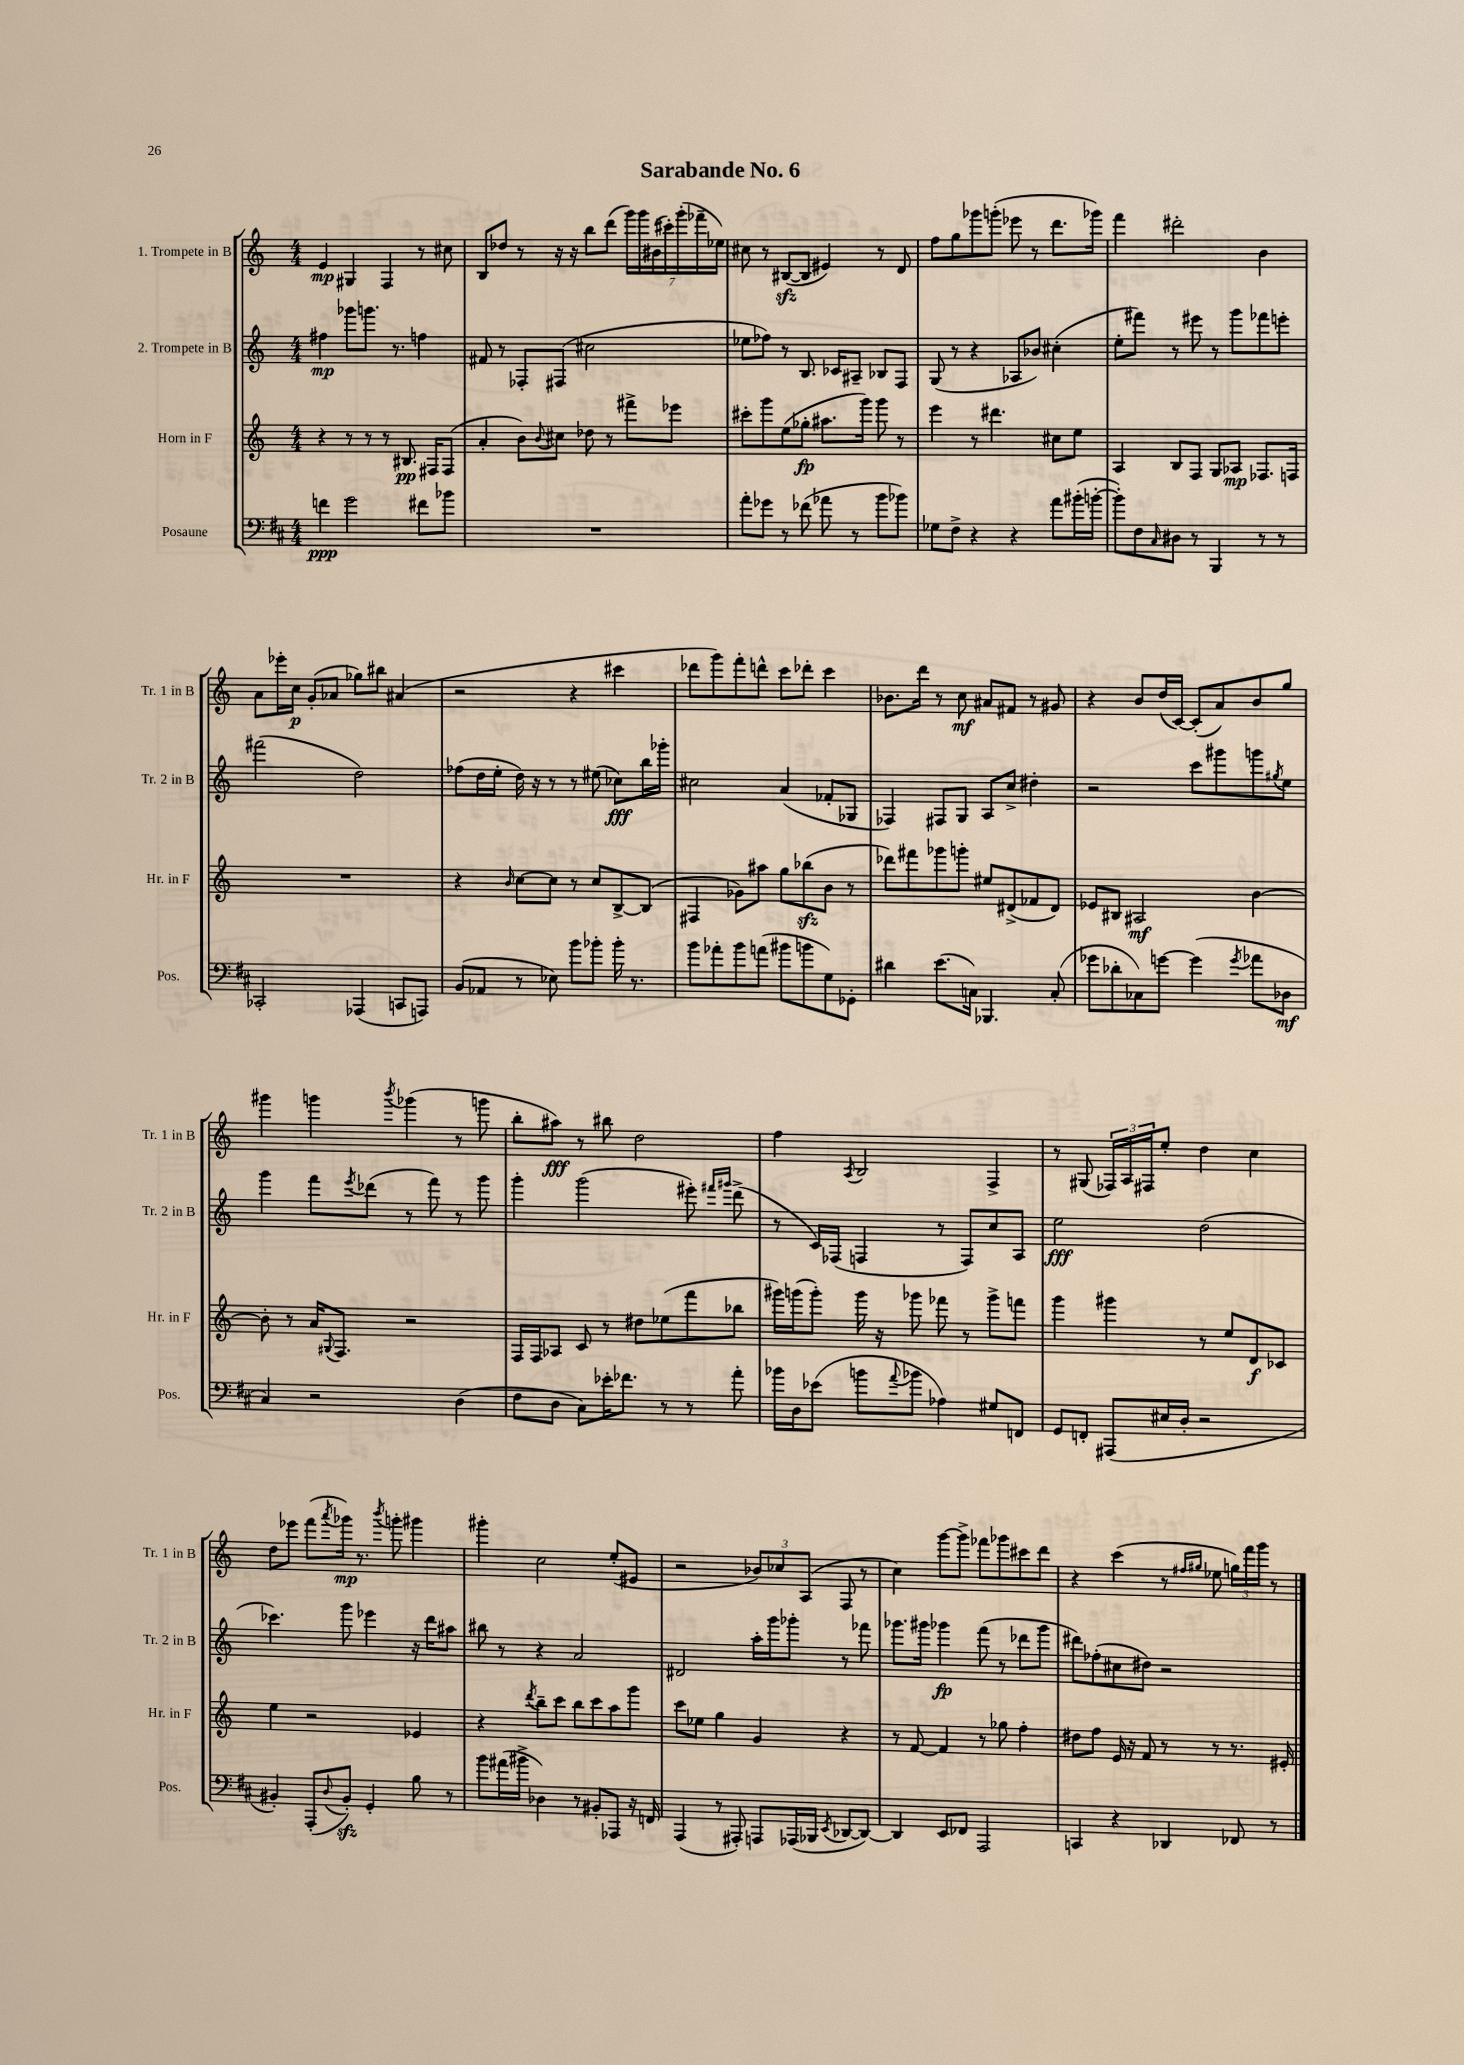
\header { title = "Sarabande No. 6" }
<<
\new StaffGroup <<
\new Staff = "s0" \with { instrumentName = "1. Trompete in B" shortInstrumentName = "Tr. 1 in B" } {
    \clef treble \key c \major \numericTimeSignature \time 4/4
    e'4\mp gis4 f4 r8 cis''8 |
    b8 des''8 r8 r16 r16 b''8 d'''8( \tuplet 7/4 { g'''16) g'''16 bis'16( cis'''16-.) g'''16-.( fes'''16-- ees''16) } |
    cis''8 r8 bis8~\sfz( bis8 eis'4) r8 d'8 |
    f''8 g''8 ges'''8 g'''8-.( ees'''8 r8 d'''8. ges'''16) |
    f'''4 dis'''2-. b'4 |
    a'8 ees'''16-. c''16\p g'8-.( aes'8 ges''8) bis''8 ais'4( |
    r2 r4 cis'''4 |
    des'''8 g'''8) f'''8-. d'''8-^ c'''8 des'''8-. c'''4 |
    bes'8. d'''16 r8 c''8\mf ais'8 fis'8 r8 gis'8 |
    r4 b'8 d''16( c'16~) c'8-.( a'8) b'8 g''8 |
    gis'''4 g'''4 \acciaccatura { b'''8 } ges'''4( r8 g'''8 |
    b''8-. ais''8\fff) r8 bis''8 d''2 |
    f''4 \acciaccatura { a8 } b2 f4-> |
    r8 gis8( \tuplet 3/2 { fes16) a16 fis16 } e''8-. d''4 c''4 |
    d''8 ees'''8 f'''8( \acciaccatura { a'''8 } ges'''16\mp) r8. \acciaccatura { b'''8 } g'''8-. gis'''4 |
    gis'''4-. c''2 e''8-.( eis'8 |
    r2 \tuplet 3/2 { bes'8) ces''8 a8( } f8 r8 |
    c''4) g'''8~ g'''8-> fes'''8 ges'''8 cis'''8 d'''8 |
    r4 c'''4( r8 \grace { fis''16 gis''16 } ees''8 \tuplet 3/2 { g''16) f'''16 g'''16 } r8 \bar "|." |
}
\new Staff = "s1" \with { instrumentName = "2. Trompete in B" shortInstrumentName = "Tr. 2 in B" } {
    \clef treble \key c \major \numericTimeSignature \time 4/4
    fis''4\mp ges'''8 g'''8. r8. f''4 |
    fis'8 r8 fes8-. fis8( cis''2 |
    ees''8 fes''8) r8 b8. ces'16 ais8-- bes8 f8 |
    g8( r8 r4 aes8 bes'8) cis''4-.( |
    e''8-. fis'''8) r8 eis'''8 r8 g'''8 fes'''8 e'''8-. |
    fis'''2( d''2) |
    fes''8( d''16 e''16-. d''16) r16 r8 r8 eis''8( ces''8\fff) b''16 ges'''16-. |
    cis''2 a'4( fes'8-. ges8 |
    fes4) fis8 g8 a8 c''8-> dis''4-. |
    r2 c'''8 gis'''8 g'''8 \acciaccatura { gis''8 } e''8 |
    g'''4 f'''8 \acciaccatura { e'''8 } des'''8( r8 f'''8) r8 g'''8 |
    g'''4-. g'''2( eis'''8-.) \grace { fis'''16 gis'''16 } d'''8->( |
    r8 c'16) fes16( f4 r8 f8) c''8 a8 |
    e''2\fff d''2( |
    ces'''4.) g'''8 ees'''4 r16 d'''16 ais''8 |
    bis''8 r8 r4 a'2 |
    dis'2 a''16-. g'''16 ges'''8-. r8 fes'''8 |
    ges'''8. gis'''16 ges'''4\fp f'''8( r8 des'''8 ges'''8 |
    dis'''8) fes''8-.( cis''8 dis''8) r2 \bar "|." |
}
\new Staff = "s2" \with { instrumentName = "Horn in F" shortInstrumentName = "Hr. in F" } {
    \clef treble \key c \major \numericTimeSignature \time 4/4
    r4 r8 r8 r8 bis8.\pp fis16 fis8( |
    a'4-. b'8) \appoggiatura { b'8 } cis''8 des''8 r8 fis'''8-> ees'''8 |
    cis'''8-. g'''8 e''8( ges''8-.\fp ais''8. g'''16) g'''8 r8 |
    e'''4 r8 dis'''4. cis''8 e''8 |
    a4 b8 f8 g8 aes8\mp fes8. f16 |
    R1 |
    r4 \grace { b'16 } c''8~ c''8 r8 c''8 b8~-> b8( |
    fis4 ges'8) ais''8 g''8 bes''8\sfz( b'8 r8 |
    des'''8) fis'''8 ges'''8 g'''8-. eis''8 dis'8->( fes'8 dis'8) |
    ees'8 bis8 ais2\mf b'4~ |
    b'8-. r8 a'16 \appoggiatura { gis8 } f8. r2 |
    f16 f16 aes8 c'8 r8 dis''8 ees''8( f'''8 bes''8 |
    gis'''16) g'''16( g'''8-.) g'''16 r16 ges'''8 fes'''8 r8 ges'''8-> f'''8 |
    g'''4 gis'''4 r8 e''8 d'8\f ces'8 |
    e''4 r2 ees'4 |
    r4 \acciaccatura { d'''8 } b''8-- c'''8 b''8 c'''8 a''8 g'''8 |
    c'''8 ees''8 g''4 g'4 r4 |
    r8 f'8~ f'4 r8 ges''8 f''4-. |
    dis''8 f''8 e'16 r16 f'8 r8 r8 r8. eis'16-. \bar "|." |
}
\new Staff = "s3" \with { instrumentName = "Posaune" shortInstrumentName = "Pos." } {
    \clef bass \key d \major \numericTimeSignature \time 4/4
    f'4\ppp g'2 fis'8 bes'8 |
    R1 |
    a'8-. ges'8 r8 fes'8( aes'8 r8 b'8 bes'8) |
    ges8 fis8-> r4 r4 a'8 bis'16-.( b'16~-. |
    b'8-.) fis8 \grace { cis16 } dis8 r8 b,,4 r8 r8 |
    ces,2-. aes,,4( c,8 a,,8) |
    b,8( aes,8 r8 ees8) b'8 bes'8-. bes'16-. r8. |
    b'8 aes'8-. b'8 a'8( bis'8 b'8 g8) ges,8-. |
    dis'4 e'8.( c16) bes,,4. c8-.( |
    ges'8 des'8-. ces8) g'8~ g'4( \acciaccatura { g'8 } aes'8 des8\mf |
    cis4) r2 d4( |
    fis8 d8 cis8) ees'16-. fes'8. r8 r8 a'8-. |
    bes'16 d16 ees'8( b'8 \appoggiatura { a'8 } bes'8 aes4) gis8 f,8 |
    g,8 f,8-. ais,,8( eis16 d16-. r2 |
    bis,4-.) a,,8-.( \appoggiatura { d8 } bis,8-.\sfz) g,4-. b8 r8 |
    b'8 ais'16( bis'16-> des4) r8 bis,8-. aes,,8 r16 f,16 |
    a,,4( r8 ais,,8-.) a,,8 aes,,16( bes,,16 \acciaccatura { e,8 } des,8~ des,8~) |
    des,4 e,8 fes,8 a,,2 |
    c,4 r4 des,4 fes,8 r8 \bar "|." |
}
>>
>>
\layout { \context { \Score \remove "Bar_number_engraver" } }
